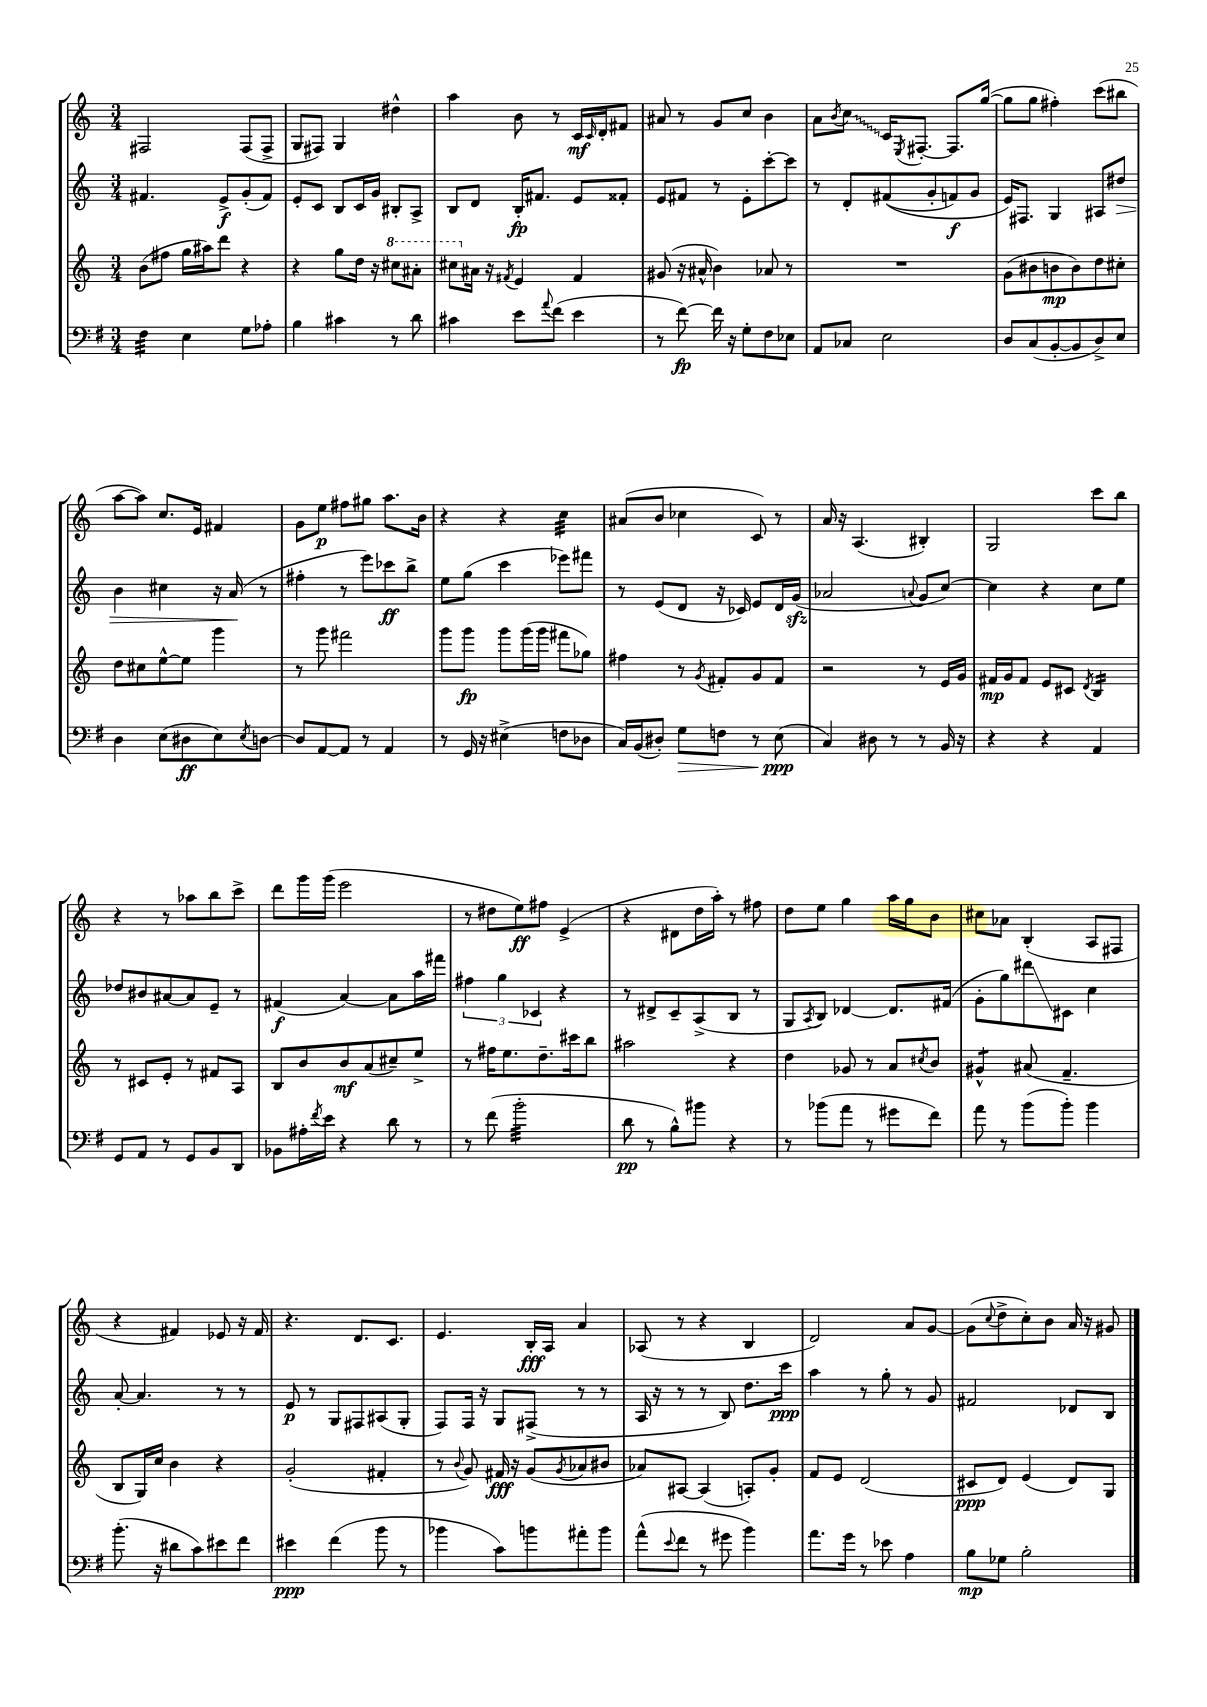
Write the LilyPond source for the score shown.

<<
\new StaffGroup <<
\new Staff = "s0" {
    \clef treble \key c \major \numericTimeSignature \time 3/4
    fis2 fis8( fis8-> |
    g8 fis8) g4 dis''4-^ |
    a''4 b'8 r8 c'16\mf \grace { c'16 } d'16-. fis'8 |
    ais'8 r8 g'8 c''8 b'4 |
    a'8 \acciaccatura { b'8 } \once \override Glissando.style = #'zigzag c''8\glissando c'16 \acciaccatura { e8 } fis8.~-. fis8. g''16~( |
    g''8 g''8 fis''4-.) c'''8( bis''8 |
    a''8~ a''8) c''8. e'16 fis'4 |
    g'8 e''8\p fis''8 gis''8 a''8. b'16 |
    r4 r4 c''4:32 |
    ais'8( b'8 ces''4 c'8) r8 |
    a'16 r16 a4.( bis4-.) |
    g2 c'''8 b''8 |
    r4 r8 aes''8 b''8 c'''8-> |
    d'''8 g'''16 g'''16( e'''2 |
    r8 dis''8 e''8\ff) fis''8 e'4->( |
    r4 dis'8 d''16 a''16-.) r8 fis''8 |
    d''8 e''8 g''4 a''16 g''16 b'8 |
    cis''8 aes'8 b4-.( a8 fis8 |
    r4 fis'4) ees'8 r16 fis'16 |
    r4. d'8. c'8. |
    e'4. b16-.\fff a16 a'4 |
    aes8( r8 r4 b4 |
    d'2) a'8 g'8~ |
    g'8( \appoggiatura { c''8 } d''8-> c''8-.) b'8 a'16 r16 gis'8 \bar "|." |
}
\new Staff = "s1" {
    \clef treble \key c \major \numericTimeSignature \time 3/4
    fis'4. e'8->\f g'8-.( fis'8) |
    e'8-. c'8 b8 c'16 g'16 bis8-. a8-> |
    b8 d'8 b16-.\fp fis'8. e'8 fisis'8-. |
    e'8 fis'8 r8 e'8-. c'''8~-. c'''8 |
    r8 d'8-. fis'8(\( g'8-. f'8\f) g'8 |
    e'16\) fis8. g4 ais8 dis''8\> |
    b'4 cis''4 r16 a'16\!( r8 |
    fis''4-. r8 e'''8) ces'''8\ff b''8-> |
    e''8 g''8( c'''4 ees'''8) fis'''8 |
    r8 e'8( d'8 r16 ces'16) e'8 d'16 g'16\sfz( |
    aes'2 \appoggiatura { a'8 } g'8 c''8~) |
    c''4 r4 c''8 e''8 |
    des''8 bis'8 ais'8~ ais'8 e'8-- r8 |
    fis'4\f( a'4~) a'8 a''16 fis'''16 |
    \tuplet 3/2 { fis''4 g''4 ces'4 } r4 |
    r8 dis'8-> c'8-- a8->( b8 r8 |
    g8 \acciaccatura { a8 } b8) des'4~ des'8. fis'16( |
    g'8-. g''8) dis'''8\glissando cis'8 c''4 |
    a'8~-. a'4. r8 r8 |
    e'8\p r8 g8 fis8 ais8( g8-. |
    f8) f16 r16 g8 fis8->( r8 r8 |
    a16 r16 r8 r8 b8) d''8. c'''16\ppp |
    a''4 r8 g''8-. r8 g'8 |
    fis'2 des'8 b8 \bar "|." |
}
\new Staff = "s2" {
    \clef treble \key c \major \numericTimeSignature \time 3/4
    b'8( fis''8 g''16 ais''16) d'''8 r4 |
    r4 g''8 d''16 r16 \ottava #1 cis'''8 ais''8-. |
    cis'''8 \ottava #0 ais'16 r16 \acciaccatura { fis'8 } e'4 fis'4 |
    gis'8( r16 ais'16-^ b'4) aes'8 r8 |
    R2. |
    g'8( bis'8 b'8\mp b'8) d''8 cis''8-. |
    d''8 cis''8 e''8~-^ e''8 g'''4 |
    r8 g'''8 fis'''2 |
    g'''8 g'''8\fp g'''8 g'''16( g'''16 fis'''8 ges''8) |
    fis''4 r8 \acciaccatura { g'8 } fis'8-. g'8 fis'8 |
    r2 r8 e'16 g'16 |
    fis'16\mp g'16 fis'8 e'8 cis'8 \acciaccatura { d'8 } b4:16 |
    r8 cis'8 e'8-. r8 fis'8 a8 |
    b8 b'8 b'8\mf a'8( cis''8--) e''8-> |
    r8 fis''16 e''8. d''8.-- cis'''16 b''8 |
    ais''2 r4 |
    d''4 ges'8 r8 a'8 \acciaccatura { cis''8 } b'8 |
    gis'4:8-^ ais'8( f'4.-- |
    b8 g16) c''16 b'4 r4 |
    g'2-.( fis'4-. |
    r8 \appoggiatura { b'8 } g'8) fis'16\fff r16 g'8( \acciaccatura { g'8 } aes'8 bis'8 |
    aes'8) ais8~ ais4( a8-.) g'8-. |
    f'8 e'8 d'2( |
    cis'8\ppp d'8) e'4( d'8) g8 \bar "|." |
}
\new Staff = "s3" {
    \clef bass \key g \major \numericTimeSignature \time 3/4
    fis4:32 e4 g8 aes8-. |
    b4 cis'4 r8 d'8 |
    cis'4 e'8 \appoggiatura { a'8 } fis'8( e'4 |
    r8 fis'8~\fp) fis'16 r16 g8-. fis8 ees8 |
    a,8 ces8 e2 |
    d8 c8( b,8~-. b,8 d8->) e8 |
    d4 e8( dis8\ff e8) \acciaccatura { e8 } d8~ |
    d8 a,8~ a,8 r8 a,4 |
    r8 g,16 r16 eis4->( f8 des8 |
    c16) b,16( dis8-.) g8\> f8 r8 e8\ppp\!( |
    c4) dis8 r8 r8 b,16 r16 |
    r4 r4 a,4 |
    g,8 a,8 r8 g,8 b,8 d,8 |
    bes,8 ais16-. \acciaccatura { fis'8 } e'16 r4 d'8 r8 |
    r8 fis'8( b'2:32-. |
    d'8\pp r8 b8-^) bis'8 r4 |
    r8 bes'8( a'8 r8 gis'8 fis'8) |
    a'8 r8 b'8( b'8-.) b'4 |
    b'8.-.( r16 dis'8 c'8) eis'8 fis'8 |
    eis'4\ppp fis'4( b'8 r8 |
    bes'4 c'8) b'8 ais'8-. b'8 |
    a'8-^( \appoggiatura { e'8 } fis'8 r8 gis'8 b'4) |
    a'8. g'16 r8 ees'8 a4 |
    b8\mp ges8 b2-. \bar "|." |
}
>>
>>
\layout { \context { \Score \remove "Bar_number_engraver" } }
